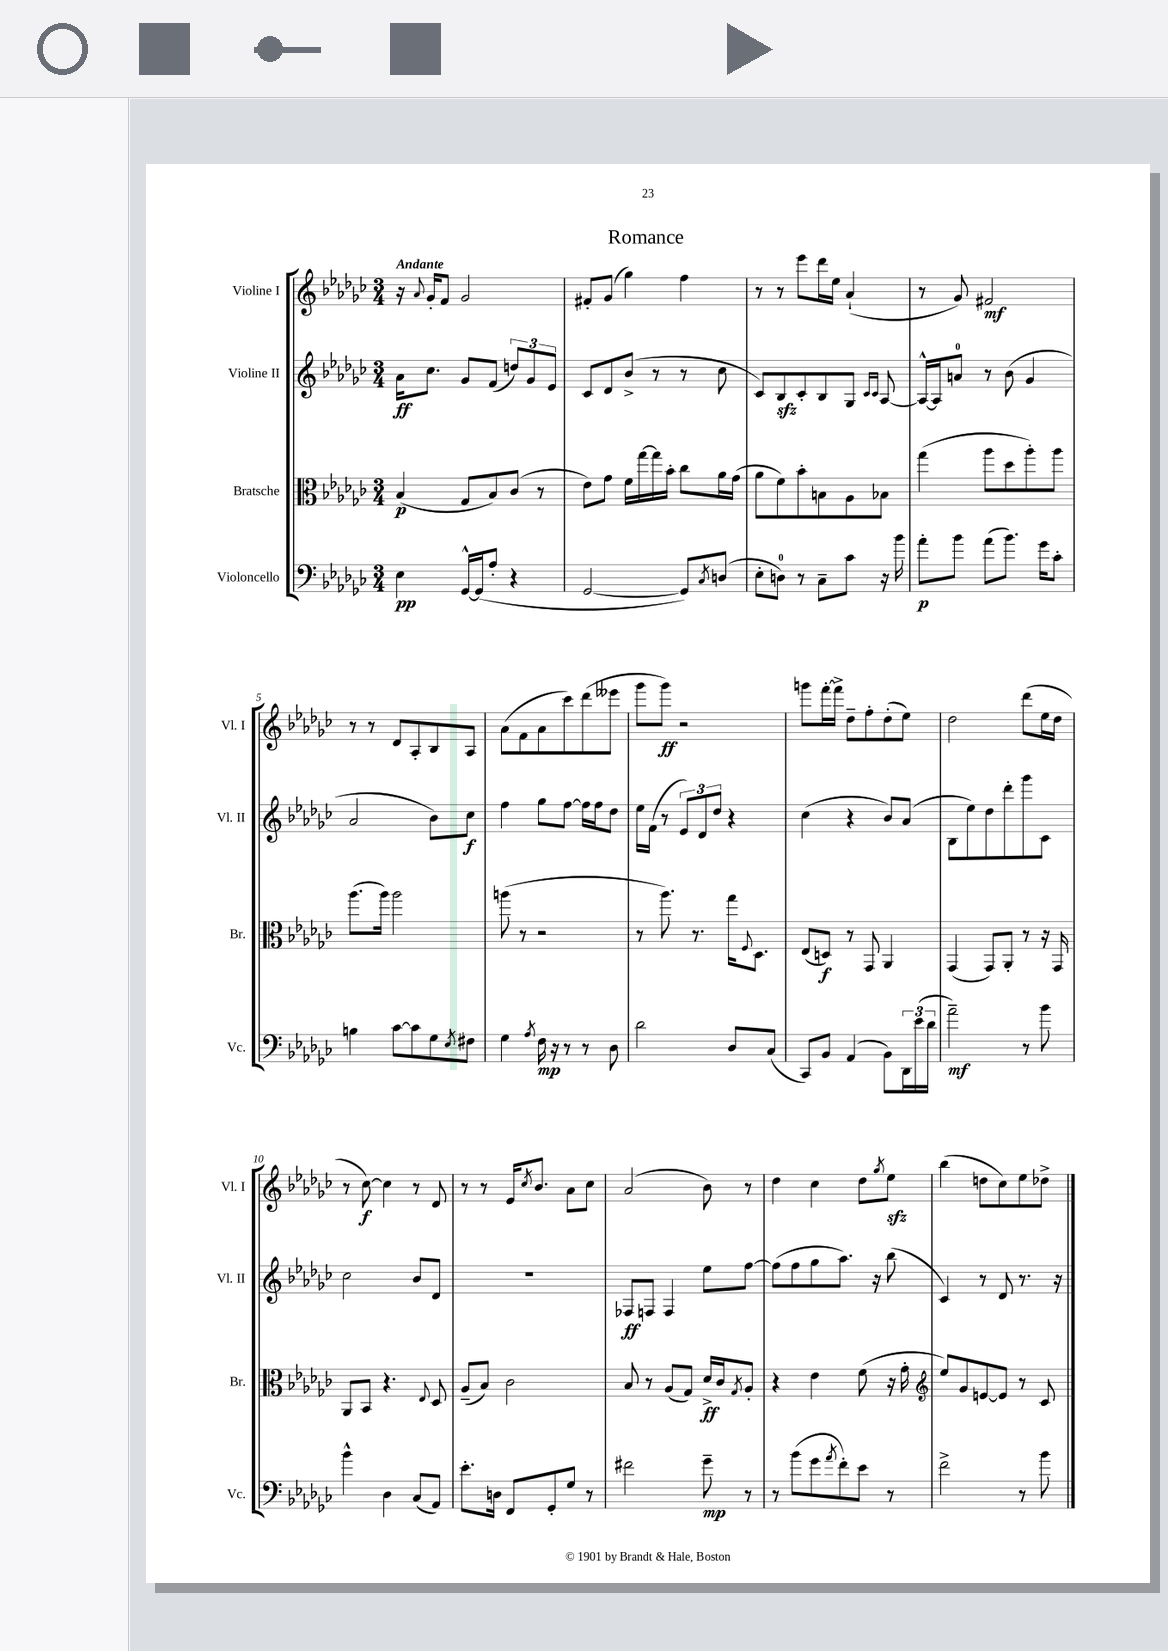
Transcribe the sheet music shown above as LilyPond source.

\header { title = "Romance" }
<<
\new StaffGroup <<
\new Staff = "s0" \with { instrumentName = "Violine I" shortInstrumentName = "Vl. I" } {
    \clef treble \key ges \major \numericTimeSignature \time 3/4 \tempo "Andante"
    r16 \appoggiatura { aes'8 } ges'16-. f'8 ges'2 |
    fis'8-. ges'8( ges''4) f''4 |
    r8 r8 ees'''8 des'''16 ees''16 aes'4-!( |
    r8 ges'8) fis'2\mf |
    r8 r8 des'8 aes8-. bes8 aes8 |
    aes'8( f'8 aes'8 ces'''8) des'''8( eeses'''8 |
    ges'''8 ges'''8\ff) r2 |
    g'''8 f'''16~-. f'''16-> des''8-- f''8-. des''8-.( ees''8) |
    des''2 des'''8( ees''16 des''16 |
    r8 ces''8~\f) ces''4 r8 des'8 |
    r8 r8 ees'16 \acciaccatura { ces''8 } bes'8. aes'8 ces''8 |
    aes'2( bes'8) r8 |
    des''4 ces''4 des''8 \acciaccatura { ges''8 } ees''8\sfz |
    bes''4( d''8 ces''8) ees''8 des''8-> \bar "|." |
}
\new Staff = "s1" \with { instrumentName = "Violine II" shortInstrumentName = "Vl. II" } {
    \clef treble \key ges \major \numericTimeSignature \time 3/4
    aes'16\ff ces''8. ges'8 f'8( \tuplet 3/2 { d''8) ges'8 ees'8 } |
    ces'8 des'8 bes'8->( r8 r8 ces''8 |
    ces'8) bes8\sfz ces'8-. bes8 ges8 \grace { ces'16 ces'16 } aes8~ |
    aes16~-^ aes16 a'8-0 r8 bes'8( ges'4 |
    aes'2 bes'8) ces''8\f |
    f''4 ges''8 f''8~ f''16 f''16 des''8 |
    ees''16 f'16( r8 \tuplet 3/2 { ees'8) des'8 des''8 } r4 |
    ces''4( r4 bes'8) aes'8( |
    bes8 ees''8) des''8 des'''8-. ges'''8 ces'8 |
    ces''2 bes'8 des'8 |
    R2. |
    fes8\ff f8 f4 ees''8 f''8~ |
    f''8( f''8 ges''8 aes''8.) r16 bes''8( |
    ces'4) r8 des'8 r8. r16 \bar "|." |
}
\new Staff = "s2" \with { instrumentName = "Bratsche" shortInstrumentName = "Br." } {
    \clef alto \key ges \major \numericTimeSignature \time 3/4
    bes4\p( ges8 bes8) ces'8( r8 |
    ees'8) ges'8 f'16 ges''16~ ges''16 bes'16-. ces''8 aes'16 ges'16( |
    aes'8 f'8) bes'8-. b8 aes8 bes8 |
    ges''4( aes''8 des''8 aes''8-.) aes''8 |
    aes''8.( aes''16) aes''2 |
    a''8( r8 r2 |
    r8 aes''8.) r8. ges''16 \appoggiatura { f8 } des8. |
    ees8( d8\f) r8 ges,8 aes,4 |
    ges,4( ges,8) aes,8-. r8 r16 ges,16 |
    aes,8 bes,8 r4. \appoggiatura { ees8 } des8 |
    aes8--( bes8) ces'2 |
    bes8 r8 aes8( ges8) des'16->\ff ces'16 \acciaccatura { ges8 } aes8-. |
    r4 ees'4 f'8( r16 ges'16-. |
    \clef treble ees''8) ges'8 e'8~ e'8 r8 ces'8 \bar "|." |
}
\new Staff = "s3" \with { instrumentName = "Violoncello" shortInstrumentName = "Vc." } {
    \clef bass \key ges \major \numericTimeSignature \time 3/4
    ees4\pp ges,16~-^ ges,16( aes8-. r4 |
    ges,2~ ges,8) \acciaccatura { ces8 } d8( |
    ees8-. d8-0) r8 ces8-- ces'8 r16 bes'16 |
    aes'8-.\p bes'8 aes'8( bes'8.) ges'16 ces'8-. |
    b4 ces'8~ ces'8 ges8 \acciaccatura { ees8 } fis8 |
    ges4 \acciaccatura { aes8 } f16\mp r16 r8 r8 des8 |
    des'2 des8 ces8( |
    ces,8) bes,8 aes,4( bes,8) \tuplet 3/2 { des,16 ees'16( des'16 } |
    aes'2--\mf) r8 bes'8 |
    bes'4-^ des4 ces8( aes,8) |
    ees'8.-. d16 f,8 ges,8-. ges8 r8 |
    fis'2 ges'8--\mp r8 |
    r8 bes'8( ges'8 \acciaccatura { aes'8 } f'8-.) ees'8 r8 |
    f'2-> r8 bes'8 \bar "|." |
}
>>
>>
